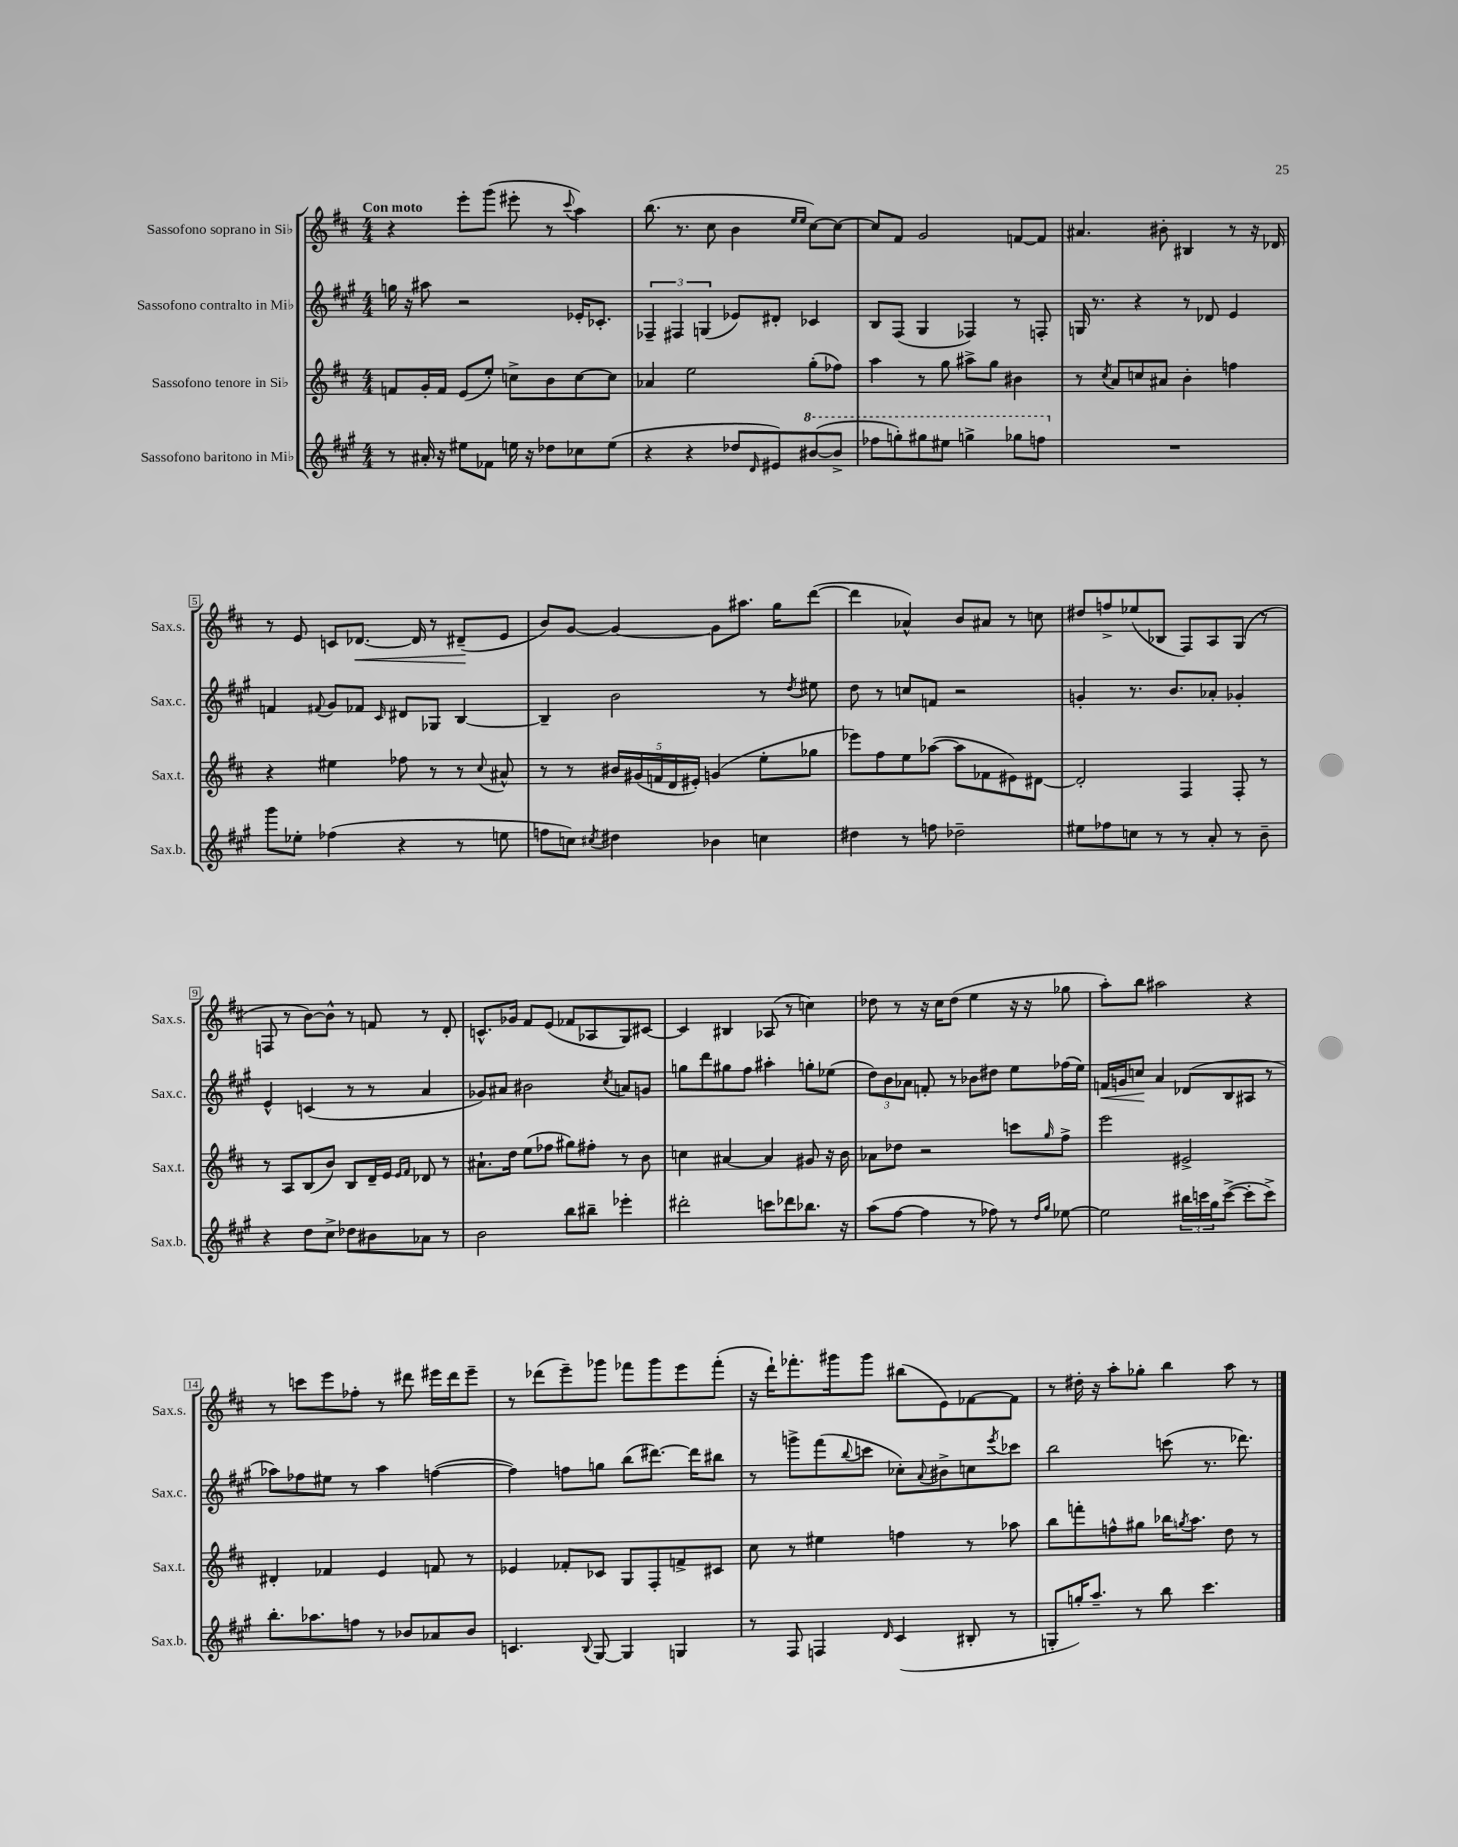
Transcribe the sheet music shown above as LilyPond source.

<<
\new StaffGroup <<
\new Staff = "s0" \with { instrumentName = "Sassofono soprano in Sib" shortInstrumentName = "Sax.s." } {
    \clef treble \key d \major \numericTimeSignature \time 4/4 \tempo "Con moto"
    r4 e'''8-. g'''8( eis'''8-. r8 \appoggiatura { cis'''8 } a''4) |
    b''8.( r8. cis''8 b'4 \grace { e''16 e''16 } cis''8~) cis''8~ |
    cis''8 fis'8 g'2 f'8~ f'8 |
    ais'4. bis'8-. bis4 r8 r16 des'16 |
    r8 e'8 c'8 des'8.~\< des'16 r8 dis'8--\!( e'8 |
    b'8) g'8~ g'4~ g'8 ais''8. g''16 d'''8~( |
    d'''4 aes'4-^) b'8 ais'8 r8 c''8 |
    dis''8 f''8-> ees''8( bes8 fis8) a8 g8( r8 |
    f8 r8 b'8~) b'8-^ r8 f'8 r8 d'8-. |
    c'8.-^ ges'16 fis'8 e'8( fes'8 aes8 g8) cis'8~ |
    cis'4 bis4 aes8( r8 c''4) |
    des''8 r8 r16 cis''16 des''8( e''4 r16 r16 ges''8 |
    a''8-.) b''8 ais''2 r4 |
    r8 c'''8 e'''8 fes''8-. r8 dis'''8 eis'''16 dis'''16 eis'''8-- |
    r8 des'''8( e'''8--) ges'''8 fes'''8 ges'''8 e'''8 fes'''8-.( |
    r16 d'''16-!) fes'''8.-. gis'''16 gis'''8 bis''8( e'8) fes'8~ fes'8 |
    r8 dis''16-. r16 a''8-. ges''8-. b''4 a''8 r8 \bar "|." |
}
\new Staff = "s1" \with { instrumentName = "Sassofono contralto in Mib" shortInstrumentName = "Sax.c." } {
    \clef treble \key a \major \numericTimeSignature \time 4/4
    g''16 r16 ais''8 r2 ees'16-. ces'8.-. |
    \tuplet 3/2 { fes4-- fis4 g4( } ees'8) dis'8-. ces'4 |
    b8 fis8( gis4 fes4) r8 f8-. |
    g16 r8. r4 r8 des'8 e'4 |
    f'4 \appoggiatura { fis'8 } gis'8 fes'8 \grace { cis'16 } dis'8 ges8 b4~ |
    b4-- b'2 r8 \acciaccatura { d''8 } eis''8 |
    d''8 r8 c''8 f'8 r2 |
    g'4-. r8. b'8. aes'8-. ges'4-. |
    e'4-^ c'4( r8 r8 a'4 |
    ges'8) ais'8 bis'2 \acciaccatura { cis''8 } a'8 g'8 |
    g''8 d'''8 gis''8 fis''8 ais''4-. g''8-. ees''8( |
    \tuplet 3/2 { d''8) b'8 aes'8 } f'8-. r8 bes'8 dis''8 e''8 fes''16( e''16) |
    f'16\< g'16 c''8\! a'4 des'8( b8 ais8 r8 |
    aes''8) fes''8 eis''8 r8 aes''4 f''4~( |
    f''4) f''8 g''8 b''8( dis'''8.~) dis'''16 bis''8 |
    r8 g'''8-> fis'''8( \appoggiatura { b''8 } c'''8 ces''8-.) \appoggiatura { a'8 } bis'8-> c''8 \acciaccatura { e'''8 } ces'''8 |
    b''2 c'''8( r8. des'''8.) \bar "|." |
}
\new Staff = "s2" \with { instrumentName = "Sassofono tenore in Sib" shortInstrumentName = "Sax.t." } {
    \clef treble \key d \major \numericTimeSignature \time 4/4
    f'8 g'16-. f'16 e'8( e''8-.) c''8-> b'8 c''8~ c''8 |
    aes'4 e''2 g''8-.( fes''8) |
    a''4 r8 g''8 ais''8-> g''8 bis'4 |
    r8 \acciaccatura { cis''8 } a'8 c''8 ais'8 b'4-. f''4 |
    r4 eis''4 fes''8 r8 r8 \appoggiatura { cis''8 } ais'8-^ |
    r8 r8 \tuplet 5/4 { bis'16 gis'16( f'16 d'16 eis'16-.) } g'4( e''8-. ges''8 |
    ees'''8) fis''8 e''8 aes''8~( aes''8 fes'8 eis'8) dis'8~ |
    dis'2-. fis4 fis8-. r8 |
    r8 a8 b8( b'8) b8 d'16-- e'16 \grace { e'16 fis'16 } des'8 r8 |
    ais'8.-! d''16 e''8( fes''8 gis''8) fis''8-. r8 b'8 |
    c''4 ais'4~ ais'4 gis'8 r16 b'16 |
    aes'8 des''8 r2 c'''8 \grace { g''16 } fis''8-> |
    e'''2 eis'2-> |
    dis'4-. fes'4 e'4 f'8 r8 |
    ees'4 fes'8-. ces'8 g8 fis8-. f'8-> cis'8 |
    cis''8 r8 eis''4 f''4 r8 aes''8 |
    b''8 f'''8-. f''8-^ gis''8 bes''16 \acciaccatura { g''8 } a''8. d''8 r8 \bar "|." |
}
\new Staff = "s3" \with { instrumentName = "Sassofono baritono in Mib" shortInstrumentName = "Sax.b." } {
    \clef treble \key a \major \numericTimeSignature \time 4/4
    r8 ais'16-. r16 eis''8 fes'8 e''16 r16 des''8 ces''8 e''8( |
    r4 r4 des''8 \grace { d'16 } eis'8) \ottava #1 bis''8~( bis''8-> |
    fes'''8 g'''8-.) gis'''8 eis'''8 g'''4-> ges'''8 f'''8 \ottava #0 |
    R1 |
    gis'''8 ees''8-. fes''4( r4 r8 e''8 |
    f''8 c''8) \acciaccatura { cis''8 } dis''4 bes'4 c''4 |
    dis''4 r8 f''8 des''2-- |
    eis''8 fes''8 c''8 r8 r8 a'8-. r8 b'8-- |
    r4 d''8 cis''8-> des''8 bis'8 aes'8 r8 |
    b'2 b''8 bis''8-- ees'''4-. |
    dis'''2-. c'''8 des'''8 bes''8. r16 |
    a''8( fis''8~ fis''4 r8 fes''8) r8 \grace { d''16 gis''16 } ees''8~ |
    ees''2 \tuplet 3/2 { bis''16 c'''16 gis''16 } c'''8~->( c'''8-. c'''8->) |
    b''8.-. aes''8. f''8 r8 bes'8 aes'8 bes'8 |
    c'4. \appoggiatura { b8 } gis8~ gis4 g4 |
    r8 fis8 f4 \grace { d'16 } cis'4( bis8-. r8 |
    g8-. g''16-.) a''8.-- r8 b''8 cis'''4. \bar "|." |
}
>>
>>
\layout { \context { \Score \override BarNumber.stencil = #(make-stencil-boxer 0.1 0.3 ly:text-interface::print) } }
